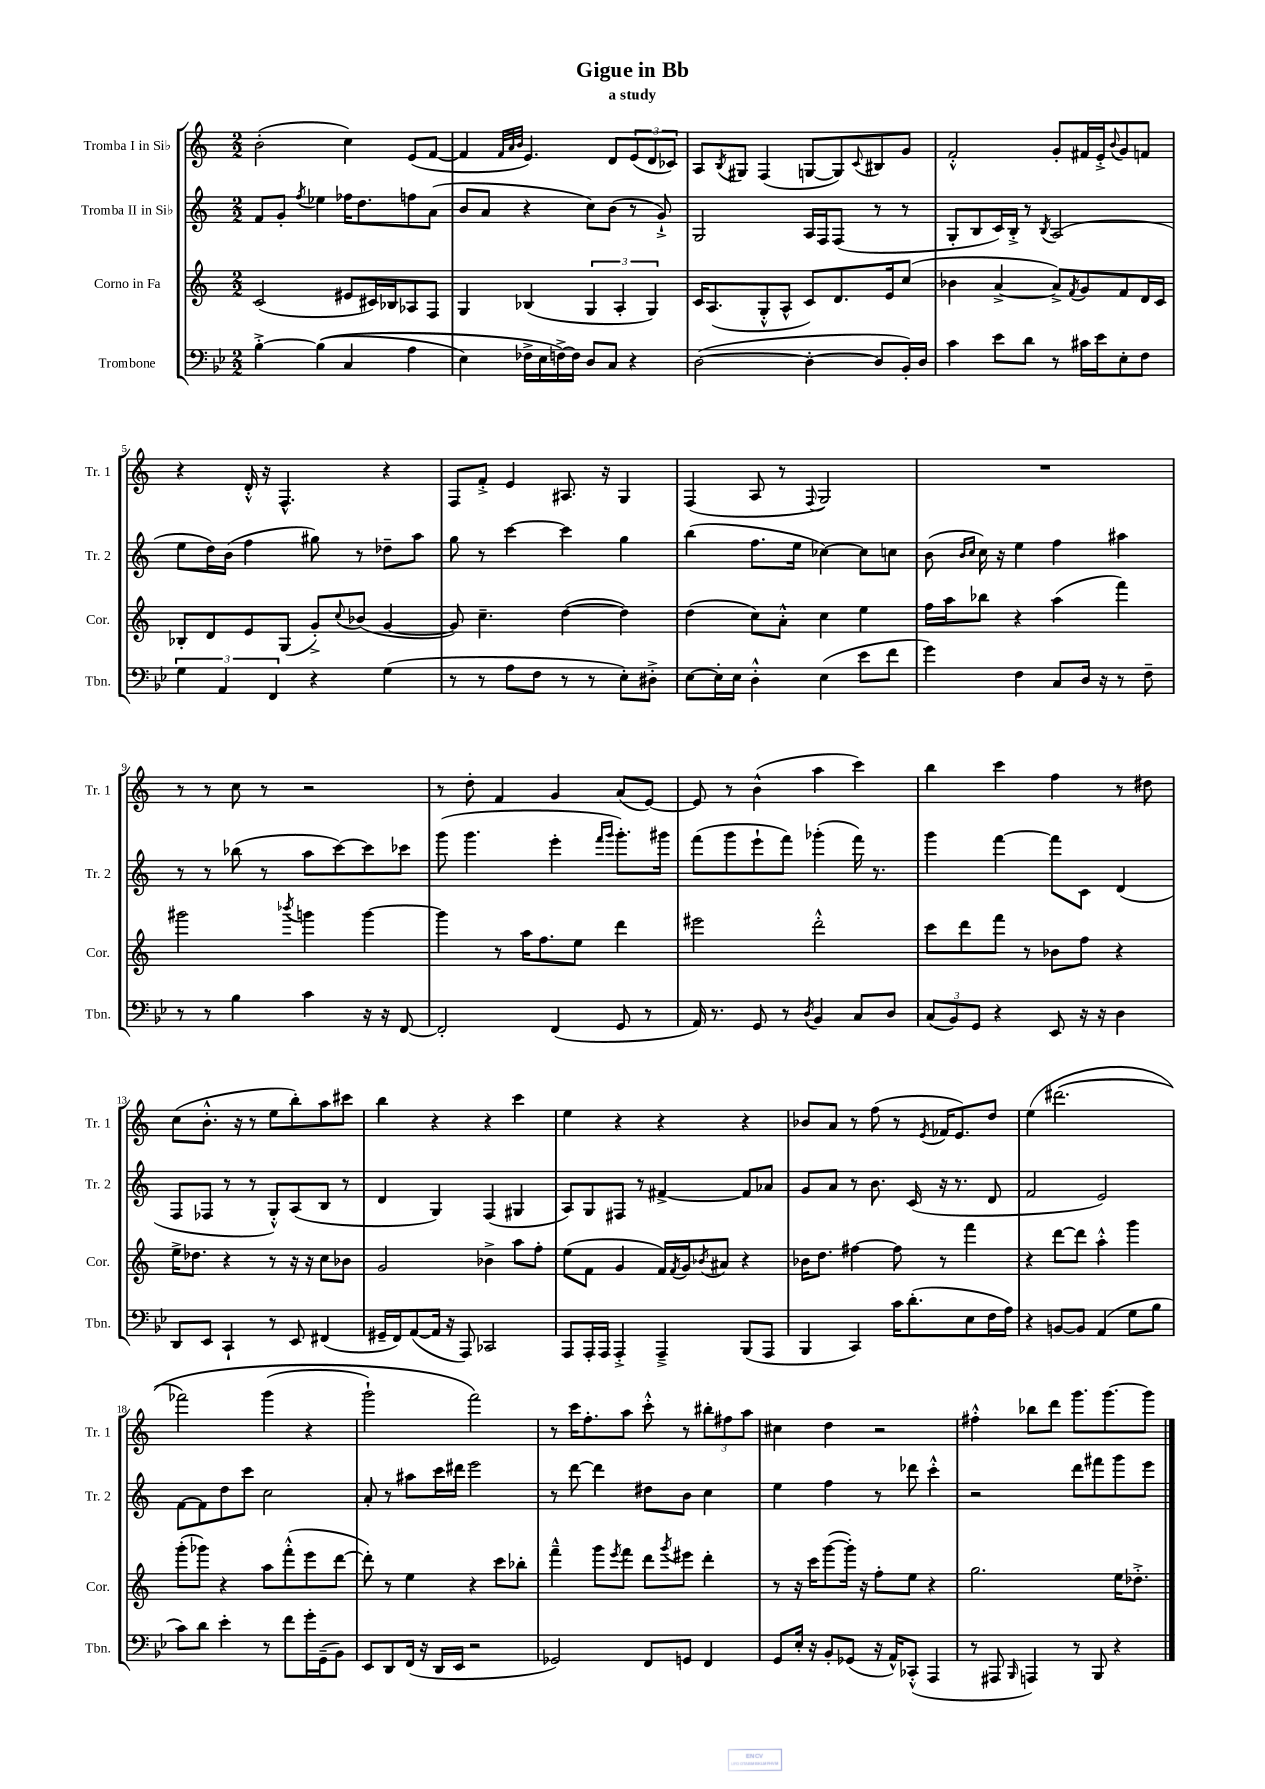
\header { title = "Gigue in Bb" subtitle = "a study" }
<<
\new StaffGroup <<
\new Staff = "s0" \with { instrumentName = "Tromba I in Sib" shortInstrumentName = "Tr. 1" } {
    \clef treble \key c \major \numericTimeSignature \time 2/2
    b'2-.( c''4) e'8( f'8~ |
    f'4 \grace { f'32 a'32 b'32 } e'4.) d'8 \tuplet 3/2 { e'8( d'8 ces'8) } |
    a8 \acciaccatura { b8 } gis8 f4( g8~ g8) \appoggiatura { c'8 } bis8 g'8 |
    f'2-.-^ g'8-. fis'16 e'16-.-> \appoggiatura { b'8 } g'8 f'8 |
    r4 d'16-.-^ r16 f4.-^ r4 |
    f8 f'8-.-> e'4 ais8. r16 g4 |
    f4( a8 r8 \appoggiatura { f8 } g2) |
    R1 |
    r8 r8 c''8 r8 r2 |
    r8 d''8-. f'4 g'4 a'8( e'8~) |
    e'8 r8 b'4-^( a''4 c'''4) |
    b''4 c'''4 f''4 r8 dis''8 |
    c''8( b'8.-.-^ r16 r8 e''8 b''8-.) a''8 cis'''8 |
    b''4 r4 r4 c'''4 |
    e''4 r4 r4 r4 |
    bes'8 a'8 r8 f''8( r8 \acciaccatura { e'8 } fes'16 e'8.) d''8 |
    e''4( dis'''2.\( |
    fes'''2) g'''4( r4 |
    g'''2-!) f'''2\) |
    r8 c'''16 f''8.-. a''8 c'''8-.-^ r8 \tuplet 3/2 { bis''8-. fis''8 a''8 } |
    cis''4 d''4 r2 |
    fis''4-.-^ bes''8 d'''8 g'''8. g'''8.~ g'''8 \bar "|." |
}
\new Staff = "s1" \with { instrumentName = "Tromba II in Sib" shortInstrumentName = "Tr. 2" } {
    \clef treble \key c \major \numericTimeSignature \time 2/2
    f'8 g'8-. \acciaccatura { f''8 } ees''4 fes''16 d''8. f''8 a'8( |
    b'8 a'8 r4 c''8) b'8( r8 g'8-!->) |
    g2 a16 f16 f8( r8 r8 |
    g8-. b8 c'16) b16-.-> r8 \acciaccatura { b8 } a2( |
    e''8 d''16) b'16( f''4 gis''8) r8 des''8-- a''8 |
    g''8 r8 c'''4~ c'''4 g''4 |
    b''4( f''8. e''16 ces''4~) ces''8 c''8 |
    b'8( \grace { b'16 c''16 } c''16) r16 e''4 f''4 ais''4 |
    r8 r8 bes''8( r8 a''8 c'''8~) c'''8 ces'''8 |
    g'''8( g'''4. e'''4-. \grace { f'''16 g'''16 } g'''8.-.) gis'''16 |
    f'''8( g'''8 e'''8-! f'''8) ges'''4-.( f'''16) r8. |
    g'''4 f'''4~ f'''8 c'8 d'4( |
    f8 fes8 r8 r8 g8-.-^) a8( b8 r8 |
    d'4 g4) f4( gis4 |
    a8) g8 fis8 r8 fis'4~-> fis'8 aes'8 |
    g'8 a'8 r8 b'8. c'16( r16 r8. d'8 |
    f'2 e'2) |
    f'8~ f'8 d''8 c'''8 c''2 |
    a'8-. r8 ais''8 c'''16 dis'''16 e'''2 |
    r8 d'''8~ d'''4 dis''8 b'8 c''4 |
    e''4 f''4 r8 des'''8 c'''4-.-^ |
    r2 d'''8 fis'''8 g'''8 e'''8 \bar "|." |
}
\new Staff = "s2" \with { instrumentName = "Corno in Fa" shortInstrumentName = "Cor." } {
    \clef treble \key c \major \numericTimeSignature \time 2/2
    c'2( eis'8 cis'16) bes16 aes8 f8 |
    g4 bes4( \tuplet 3/2 { g4 a4-. g4) } |
    c'16 a8.( g8-.-^ a8-^ c'8) d'8. e'16 c''8( |
    bes'4 a'4~-> a'8->) \acciaccatura { f'8 } g'8 f'8 d'16 c'16 |
    bes8-. d'8 e'8 g8( g'8-.->) \appoggiatura { c''8 } bes'8( g'4~ |
    g'8) c''4.-- d''4~( d''4) |
    d''4( c''8) a'8-.-^ c''4 e''4 |
    f''16 a''16 bes''8 r4 a''4( f'''4) |
    gis'''2 \acciaccatura { bes'''8 } g'''4 g'''4~ |
    g'''4 r8 a''16 f''8. e''8 d'''4 |
    eis'''2 d'''2-.-^ |
    c'''8 d'''8 f'''8 r8 bes'8 f''8 r4 |
    e''16-> des''8. r4 r8 r16 r16 c''8 bes'8 |
    g'2 bes'4-> a''8 f''8-. |
    e''8( f'8 g'4 f'16) \acciaccatura { f'8 } g'16 \acciaccatura { bes'8 } ais'8 r4 |
    bes'16 d''8. fis''4~ fis''8 r8 f'''4 |
    r4 d'''8~ d'''8 a''4-.-^ g'''4 |
    g'''8-.( ges'''8) r4 a''8 f'''8-.-^( e'''8 d'''8~ |
    d'''8-.) r8 e''4 r4 c'''8 bes''8-. |
    f'''4---^ g'''8 \acciaccatura { e'''8 } f'''8 d'''8 \acciaccatura { g'''8 } eis'''8 d'''4-. |
    r8 r16 c'''16 g'''8~( g'''16-.) r16 f''8-. e''8 r4 |
    g''2. e''16 des''8.-.-> \bar "|." |
}
\new Staff = "s3" \with { instrumentName = "Trombone" shortInstrumentName = "Tbn." } {
    \clef bass \key bes \major \numericTimeSignature \time 2/2
    bes4~-.-> bes4(\( c4 a4 |
    ees4) fes16-> ees16 f16~->\) f16 d8 c8 r4 |
    d2~( d4~-. d8 bes,16-.) d16 |
    c'4 ees'8 d'8 r8 cis'16 ees'16 ees8-. f8 |
    \tuplet 3/2 { g4 a,4 f,4 } r4 g4( |
    r8 r8 a8 f8 r8 r8 ees8-.) dis8-.-> |
    ees8~ ees16-. ees16 d4-.-^ ees4( ees'8 f'8 |
    g'4) f4 c8 d16 r16 r8 f8-- |
    r8 r8 bes4 c'4 r16 r16 f,8~ |
    f,2-. f,4( g,8 r8 |
    a,16) r8. g,8 r8 \acciaccatura { d8 } bes,4 c8 d8 |
    \tuplet 3/2 { c8( bes,8) g,8 } r4 ees,8 r16 r16 d4 |
    d,8 ees,8 c,4-! r8 ees,8 fis,4( |
    gis,16-- f,16) a,8~( a,16 r16 a,,8) ces,2 |
    a,,8 a,,16-. a,,16 a,,4-.-> a,,4---> bes,,8( a,,8 |
    bes,,4 c,4) c'16 d'8.-.( ees8 f16 a16) |
    r4 b,8~ b,8 a,4( g8 bes8 |
    c'8) d'8 ees'4-. r8 f'8 g'16-. g,16--( bes,8) |
    ees,8 d,8 f,16( r16 d,16 ees,16 r2 |
    ges,2) f,8 g,8 f,4 |
    g,8 ees16-. r16 bes,8-. ges,8( r16 a,16-^) ces,8-.-^( a,,4 |
    r8 ais,,8 \grace { bes,,16 } a,,4) r8 bes,,8 r4 \bar "|." |
}
>>
>>
